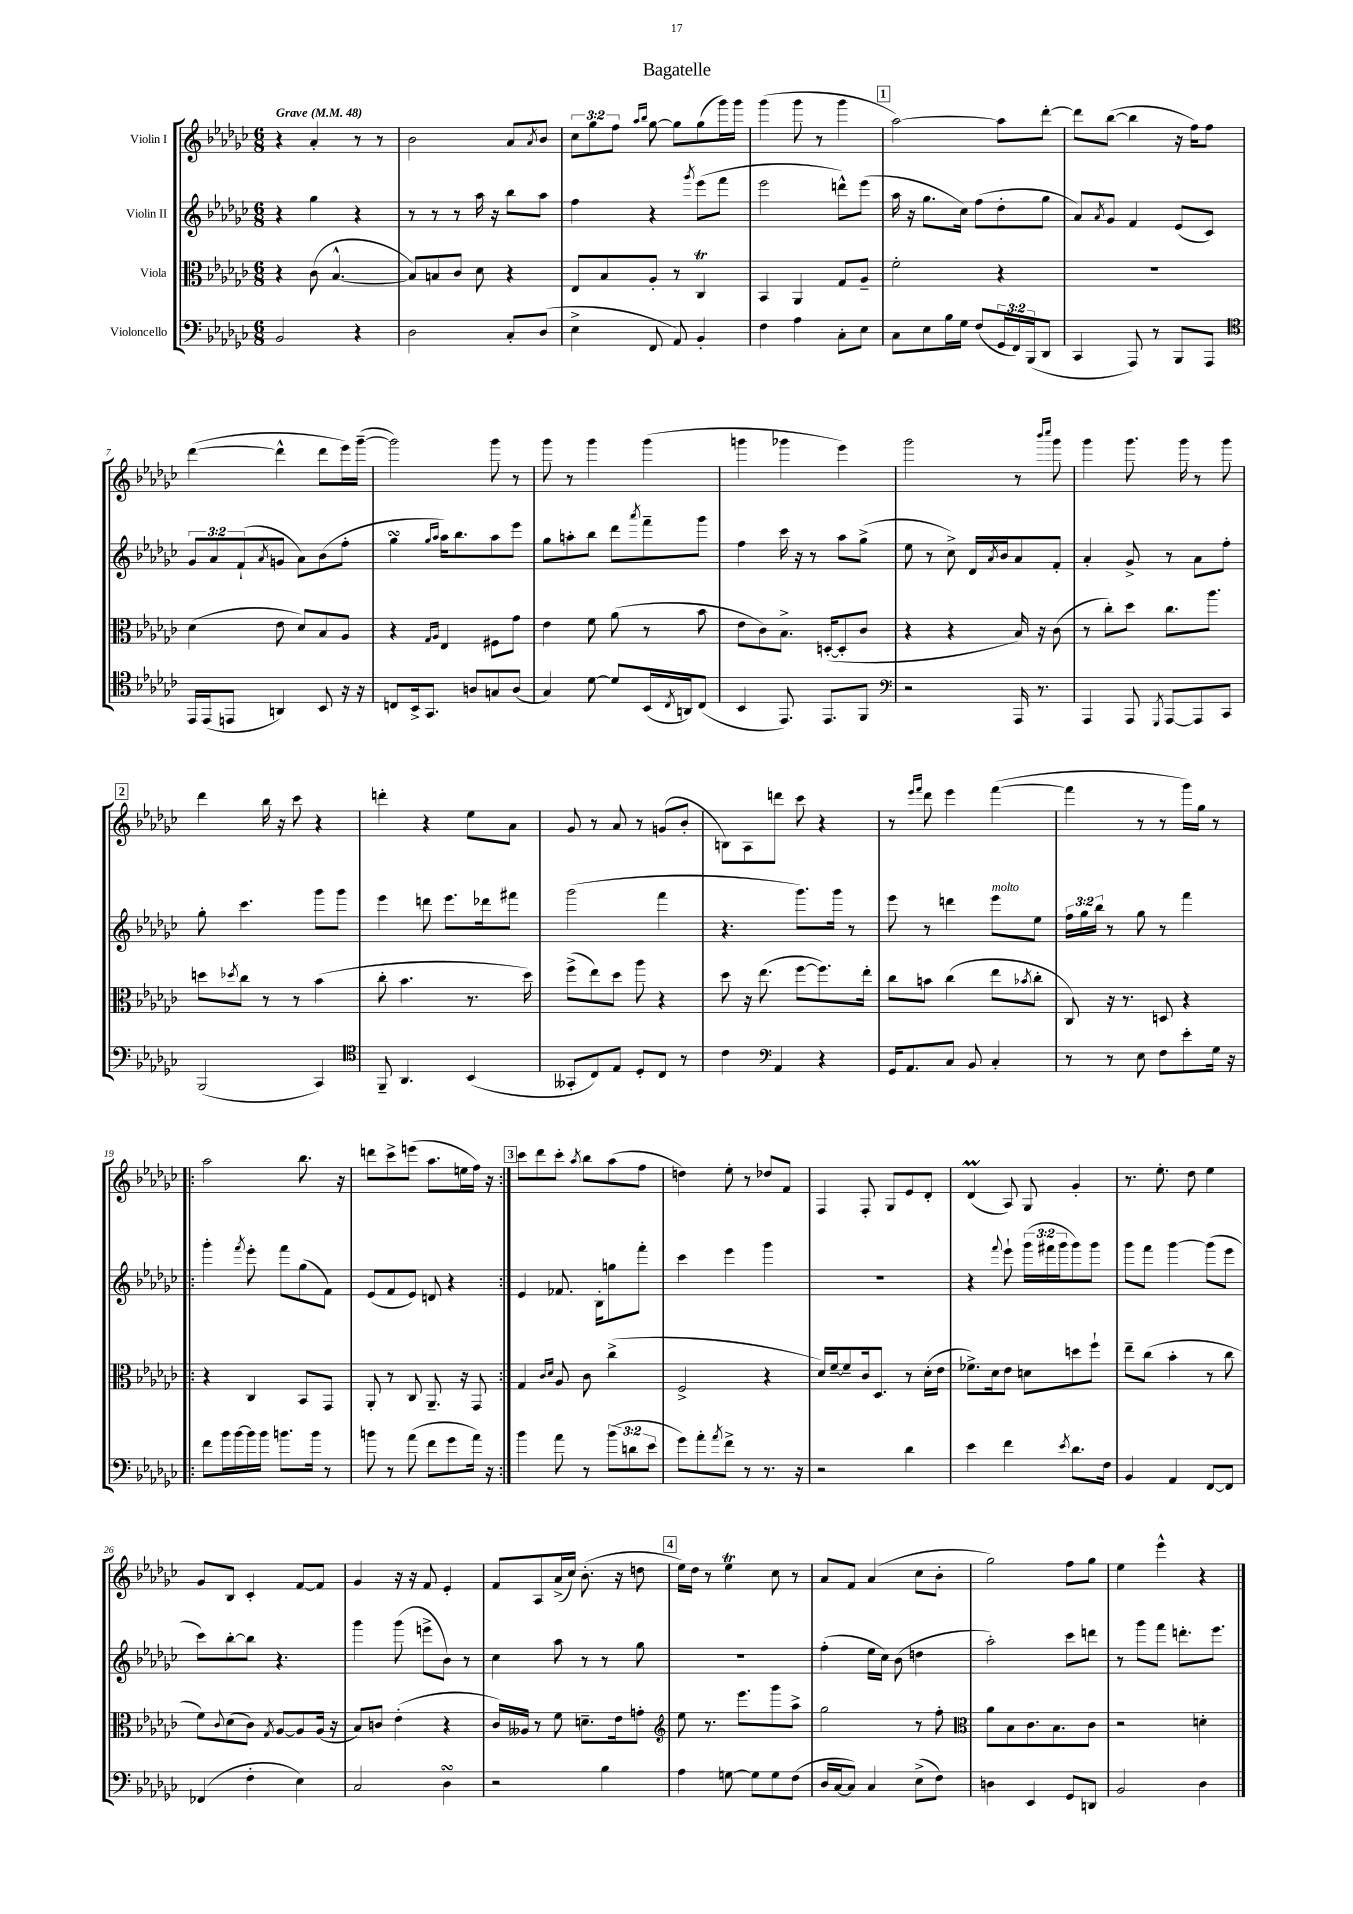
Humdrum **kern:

**kern	**kern	**kern	**kern
*part4	*part3	*part2	*part1
*staff4	*staff3	*staff2	*staff1
*I"Violoncello	*I"Viola	*I"Violin II	*I"Violin I
*clefF4	*clefC3	*clefG2	*clefG2
*k[b-e-a-d-g-c-]	*k[b-e-a-d-g-c-]	*k[b-e-a-d-g-c-]	*k[b-e-a-d-g-c-]
*M6/8	*M6/8	*M6/8	*M6/8
*MM48	*MM48	*MM48	*MM48
=1	=1	=1	=1
!	!	!	!LO:TX:a:B:t=Grave
2BB-/	4r	4r	4r
.	(8c-\	4gg-\	4a-'/
.	[4.B-^^/	.	.
4r	.	4r	8r
.	.	.	8r
=2	=2	=2	=2
2D-\	8B-/L])	8r	2b-\
.	8Bn/	8r	.
.	8c-/J	8r	.
.	8d-\	16aa-\	.
.	.	16r	.
8C-'/L	4r	8bb-\L	8a-/L
.	.	.	8qa-/
(8D-/J	.	8aa-\J	8b-/J
=3	=3	=3	=3
4E-^\	8E-/L	4ff\	12cc-\L
.	.	.	12gg-\
.	8B-/	.	.
.	.	.	12ff\J
.	.	.	16qqaa-/LL
.	.	.	16qqbb-/JJ
8FF/	8A-'/J	4r	[8gg-\
8AA-/)	8r	.	8gg-\L]
.	.	8qggg-/	.
4BB-'/	4C-T/	(8eee-\L	(8gg-\
.	.	8fff\J	16ggg-\L)
.	.	.	16ggg-\JJ
=4	=4	=4	=4
4F\	4BB-/	2eee-\	(4ggg-\
4A-\	4AA-/	.	8ggg-\
.	.	.	8r
8C-'\L	8G-/L	8dddn^^\L)	4ggg-\
8E-\J	8A-~/J	(8eee-\J	.
!!LO:REH:place=s1:t=1
=5	=5	=5	=5
8C-\L	2f'\	16aa-\	[2aa-\)
.	.	16r	.
8E-\	.	8.gg-\L	.
16B-\L	.	.	.
16G-\JJ	.	16cc-\Jk)	.
(8F/L	.	(8ff\L	.
24GG-/L	4r	8dd-'\	8aa-\L]
24FF/)	.	.	.
(24BBB-/J	.	.	.
8DD-/J	.	8gg-\J	[8ddd-'\J
=6	=6	=6	=6
4CC-/	2.r	8a-/L)	8ddd-\L]
.	.	8qa-/	.
.	.	8g-/J	([8bb-\J
8AAA-/)	.	4f/	4bb-\]
8r	.	.	.
8BBB-/L	.	(8e-/L	16r
.	.	.	16ff\KL)
8AAA-/J	.	8c-/J)	8ff\J
!!LO:LB:g=z
=7	=7	=7	=7
*clefC4	*	*	*
16EE-/LL	(4d-\	12g-/L	([4ddd-\
(16EE-/J	.	.	.
.	.	12a-/	.
8EEn/J	.	.	.
.	.	(12f`/	.
.	.	8qa-/	.
4AAn/)	8e-\	8gn/J	4ddd-^^\]
.	8d-/L)	8a-\L)	.
8BB-/	8B-/	(8b-\	8ddd-\L
16r	8A-/J	8ff'\J	16eee-\L)
16r	.	.	([16ggg-~\JJ
=8	=8	=8	=8
8Cn/L	4r	4gg-sSSs\	2ggg-\])
16BB-^/k	.	.	.
8.GG-/J	.	.	.
.	16qqG-/LL	16qqgg-/LL	.
.	16qqA-/JJ	16qqaa-/JJ	.
.	4E-/	16aa-\KL)	.
.	.	8.bb-\	.
8An/L	.	.	.
8Gn/	8F#X\L	8aa-\	8ggg-\
(8A/J	8g-\J	8eee-\J	8r
=9	=9	=9	=9
4G-/)	4e-\	8gg-\L	8ggg-\
.	.	8aan'\	8r
[8d-\	8f\	8bb-\J	4ggg-\
8d-/L]	(8a-\	8ddd-\L	.
.	.	8qaaa-/	.
(16BB-/L	8r	8fff~\	(4ggg-\
8qC-/	.	.	.
16AAn/J)	.	.	.
(8C-/J	8b-\	8ggg-\J	.
=10	=10	=10	=10
4BB-/	8e-\L	4ff\	4gggn\
.	8c-\)	.	.
8.EE-/)	8.B-^\J	16ccc-\	4ggg-X\
.	.	16r	.
.	.	8r	.
8.EE-/L	([16Dn'/KL	.	.
.	8D'/]	8aa-\L	4eee-\)
8FF/J	8c-/J	(8gg-^\J	.
=11	=11	=11	=11
*clefF4	*	*	*
2r	4r	8ee-\	2ggg-\
.	.	8r	.
.	4r	8cc-^\)	.
.	.	16d-/LL	.
.	.	8qa-/	.
.	.	16b-/J	.
16AAA-/	16B-/)	8a-/	8r
8.r	16r	.	.
.	.	.	16qqbbb-/LL
.	.	.	16qqcccc-/JJ
.	(8c-\	8f'/J	8ggg-\
=12	=12	=12	=12
4AAA-/	8r	4a-'/	4ggg-\
.	8cc-'\L)	.	.
8AAA-/	8dd-\J	8g-^/	8.ggg-\
8qGGG-/	.	.	.
[8AAA-/L	8.cc-\L	8r	.
.	.	.	16ggg-\
8AAA-/]	.	8a-\L	8r
.	8.aa-\J	.	.
8CC-/J	.	8ff'\J	8ggg-\
!!LO:LB:g=z
!!LO:REH:place=s1:t=2
=13	=13	=13	=13
(2BBB-/	8ddn\L	8gg-'\	4ddd-\
.	8qdd-X/	.	.
.	8cc-\J	4.ccc-\	.
.	8r	.	16bb-\
.	.	.	16r
.	8r	.	8ccc-\
4CC-/)	(4b-\	8ggg-\L	4r
.	.	8ggg-\J	.
=14	=14	=14	=14
*clefC4	*	*	*
8FF~/	8cc-'\	4eee-\	4dddn'\
4.AA-/	4.b-\	.	.
.	.	8dddn\	4r
.	.	8.eee-\L	.
(4BB-/	8.r	.	8ee-\L
.	.	16ddd-X\k	.
.	.	8fff#X\J	8a-\J
.	16dd-\)	.	.
=15	=15	=15	=15
8GG--X'/L	(8ff^\L	(2ggg-\	8g-/
8C-/)	8ee-\)	.	8r
8E-/J	8dd-\J	.	8a-/
8D-'/L	8aa-\	.	8r
8C-/J	4r	4fff\	(8gn/L
8r	.	.	8b-'/J
=16	=16	=16	=16
4c-\	8dd-\	4.r	8Bn\L)
.	16r	.	8A-\
.	(8.ee-\	.	.
*clefF4	*	*	*
4AA-/	.	.	8dddn\J
.	[8ff\L	8.ggg-\L)	8ccc-\
4r	8.ff\])	.	4r
.	.	16ggg-\Jk	.
.	.	8r	.
.	16ee-'\Jk	.	.
=17	=17	=17	=17
16GG-/KL	8cc-\L	8eee-\	8r
8.AA-/	.	.	.
.	.	.	16qqeee-/LL
.	.	.	16qqfff/JJ
.	8bn\J	8r	8ddd-\
8C-/J	(4cc-\	4dddn\	4eee-\
8BB-/	.	.	.
!	!	!LO:TX:a:i:t=molto	!
4C-'/	8ee-\L	8eee-\L	([4fff\
.	8qb-X/	.	.
.	8cc-'\J	8ee-\J	.
=18	=18	=18	=18
8r	8C-/)	24ff\LL	4fff\]
.	.	24gg-\	.
.	.	24bb-\JJ	.
8r	16r	8r	.
.	8.r	.	.
8E-\	.	8gg-\	8r
8F\L	8Dn/	8r	8r
8e-'\	4r	4fff\	16ggg-\LL)
.	.	.	16gg-\JJ
16G-\Jk	.	.	8r
16r	.	.	.
!!LO:LB:g=z
=19!|:	=19!|:	=19!|:	=19!|:
8f\L	4r	4ggg-'\	2aa-\
16b-\L	.	.	.
[16b-\	.	.	.
.	.	8qfff/	.
16b-\]	4C-/	8eee-'\	.
16b-\JJ	.	.	.
8.bn\L	.	8fff\L	.
.	8BB-/L	(8gg-\	8.bb-\
16b\Jk	.	.	.
8r	8GG-/J	8f\J)	.
.	.	.	16r
=20	=20	=20	=20
8bn\	8AA-'/	(8e-/L	8dddn\L
8r	8r	8f/	8ccc-^\
(8a-\	8C-/	8e-/J)	(8eeen\J
8f\L	8.AA-~/	8dn/	8.aa-\L
8g-\	.	4r	.
.	16r	.	16een\L
16a-\Jk)	8GG-/	.	16ff\JJ)
16r	.	.	16r
!!LO:REH:place=s1:t=3
=21:|!	=21:|!	=21:|!	=21:|!
4b-\	4G-/	4e-/	8ccc-\L
.	.	.	8ddd-\
.	16qqc-/LL	.	.
.	16qqd-/JJ	.	.
8a-\	8A-/	8.f-X/	8ccc-'\J
.	.	.	8qaa-/
8r	8c-\	.	8bb-\L
.	.	16B-'\KL	.
(12b-\L	(4cc-^\	8ggn\	(8aa-\
12dn\	.	.	.
.	.	8fff'\J	8ff\J
12e-\J	.	.	.
=22	=22	=22	=22
8g-\L)	2F^/	4ccc-\	4ddn\)
8a-'\	.	.	.
8qa-/	.	.	.
8f^\J	.	4eee-\	8ee-'\
8r	.	.	8r
8.r	4r	4ggg-\	8dd-X/L
.	.	.	8f/J
16r	.	.	.
=23	=23	=23	=23
2r	16d-/LL)	2.r	4F/
.	[16f~/J	.	.
.	8f~/]	.	.
.	16c-/k	.	8F'/
.	8.D-/J	.	.
.	.	.	8G-/L
4d-\	8r	.	8e-/
.	(16d-'\LL	.	8d-'/J
.	16e-\JJ	.	.
=24	=24	=24	=24
4e-\	8.f-X^\L)	4r	(4d-M/
.	16d-\k	.	.
.	.	8qqfff/	.
4f\	8e-\J	8eee-`\	8A-/)
.	8dn\L	(24ggg-\LL	8G-/
.	.	24fff#X\	.
.	.	24ggg-\J	.
8qe-/	.	.	.
8.d-\L	8ddn\	8ggg-\)	4g-'/
.	8ff`\J	8ggg-\J	.
16F\Jk	.	.	.
=25	=25	=25	=25
4BB-/	8ee-~\L	8ggg-\L	8.r
.	(8cc-\J	8fff\J	.
.	.	.	8.ee-'\
4AA-/	4b-'\	[4ggg-\	.
.	.	.	8dd-\
[8FF/L	8r	(8ggg-\L]	4ee-\
8FF/J]	8cc-\	8eee-\J	.
!!LO:LB:g=z
=26	=26	=26	=26
(4FF-X/	8f\L)	8ccc-\L)	8g-/L
.	8qqc-/	.	.
.	(8d-\	[8bb-'\	8B-/J
4F'\	8c-\J)	8bb-\J]	4c-'/
.	8qG-/	.	.
.	[8A-/L	4.r	.
4E-\)	8A-/]	.	[8f/L
.	(16A-/Jk	.	8f/J]
.	16r	.	.
=27	=27	=27	=27
2C-/	8B-/L)	4ggg-\	4g-/
.	8cn/J	.	.
.	(4e-'\	(8ggg-\	16r
.	.	.	16r
.	.	8eeen^\L	8f/
4D-sSSS\	4r	8b-\J)	4e-'/
.	.	8r	.
=28	=28	=28	=28
2r	16c-/LL)	4cc-\	8f/L
.	16A--X/JJ	.	.
.	8r	.	8A-/
.	8f\	8aa-\	(16a-^/L
.	.	.	16cc-/JJ)
.	8.dn~\L	8r	(8.b-'\
4B-\	.	8r	.
.	16e-\k	.	16r
.	8gn'\J	8gg-\	8ddn\
!!LO:REH:place=s1:t=4
=29	=29	=29	=29
*	*clefG2	*	*
4A-\	8ee-\	2.r	16ee-\LL)
.	.	.	16dd-\JJ
.	8.r	.	8r
[8Gn\	.	.	4ee-T\
.	8.eee-\L	.	.
8G\L]	.	.	.
8G\	8ggg-\	.	8cc-\
(8F\J	8aa-^\J	.	8r
=30	=30	=30	=30
16D-/LL	2gg-\	(4ff'\	8a-/L
[16C-/J	.	.	.
8C-/J])	.	.	8f/J
4C-/	.	16ee-\LL	(4a-/
.	.	16cc-\JJ)	.
.	.	(8b-\	.
(8E-^\L	8r	4ddn\	8cc-\L
8F\J)	8ff'\	.	8b-'\J
=31	=31	=31	=31
*	*clefC3	*	*
4Dn\	8a-\L	2aa-'\)	2gg-\)
.	8B-\	.	.
4EE-/	8.c-\	.	.
.	8.B-\	.	.
8GG-/L	.	8ccc-\L	8ff\L
8DDn/J	8c-\J	8dddn\J	8gg-\J
=32	=32	=32	=32
2BB-/	2r	8r	4ee-\
.	.	8ggg-\L	.
.	.	8fff\J	4eee-^^\
.	.	8.dddn'\L	.
4D-\	4dn'\	.	4r
.	.	8.eee-\J	.
==	==	==	==
*-	*-	*-	*-
